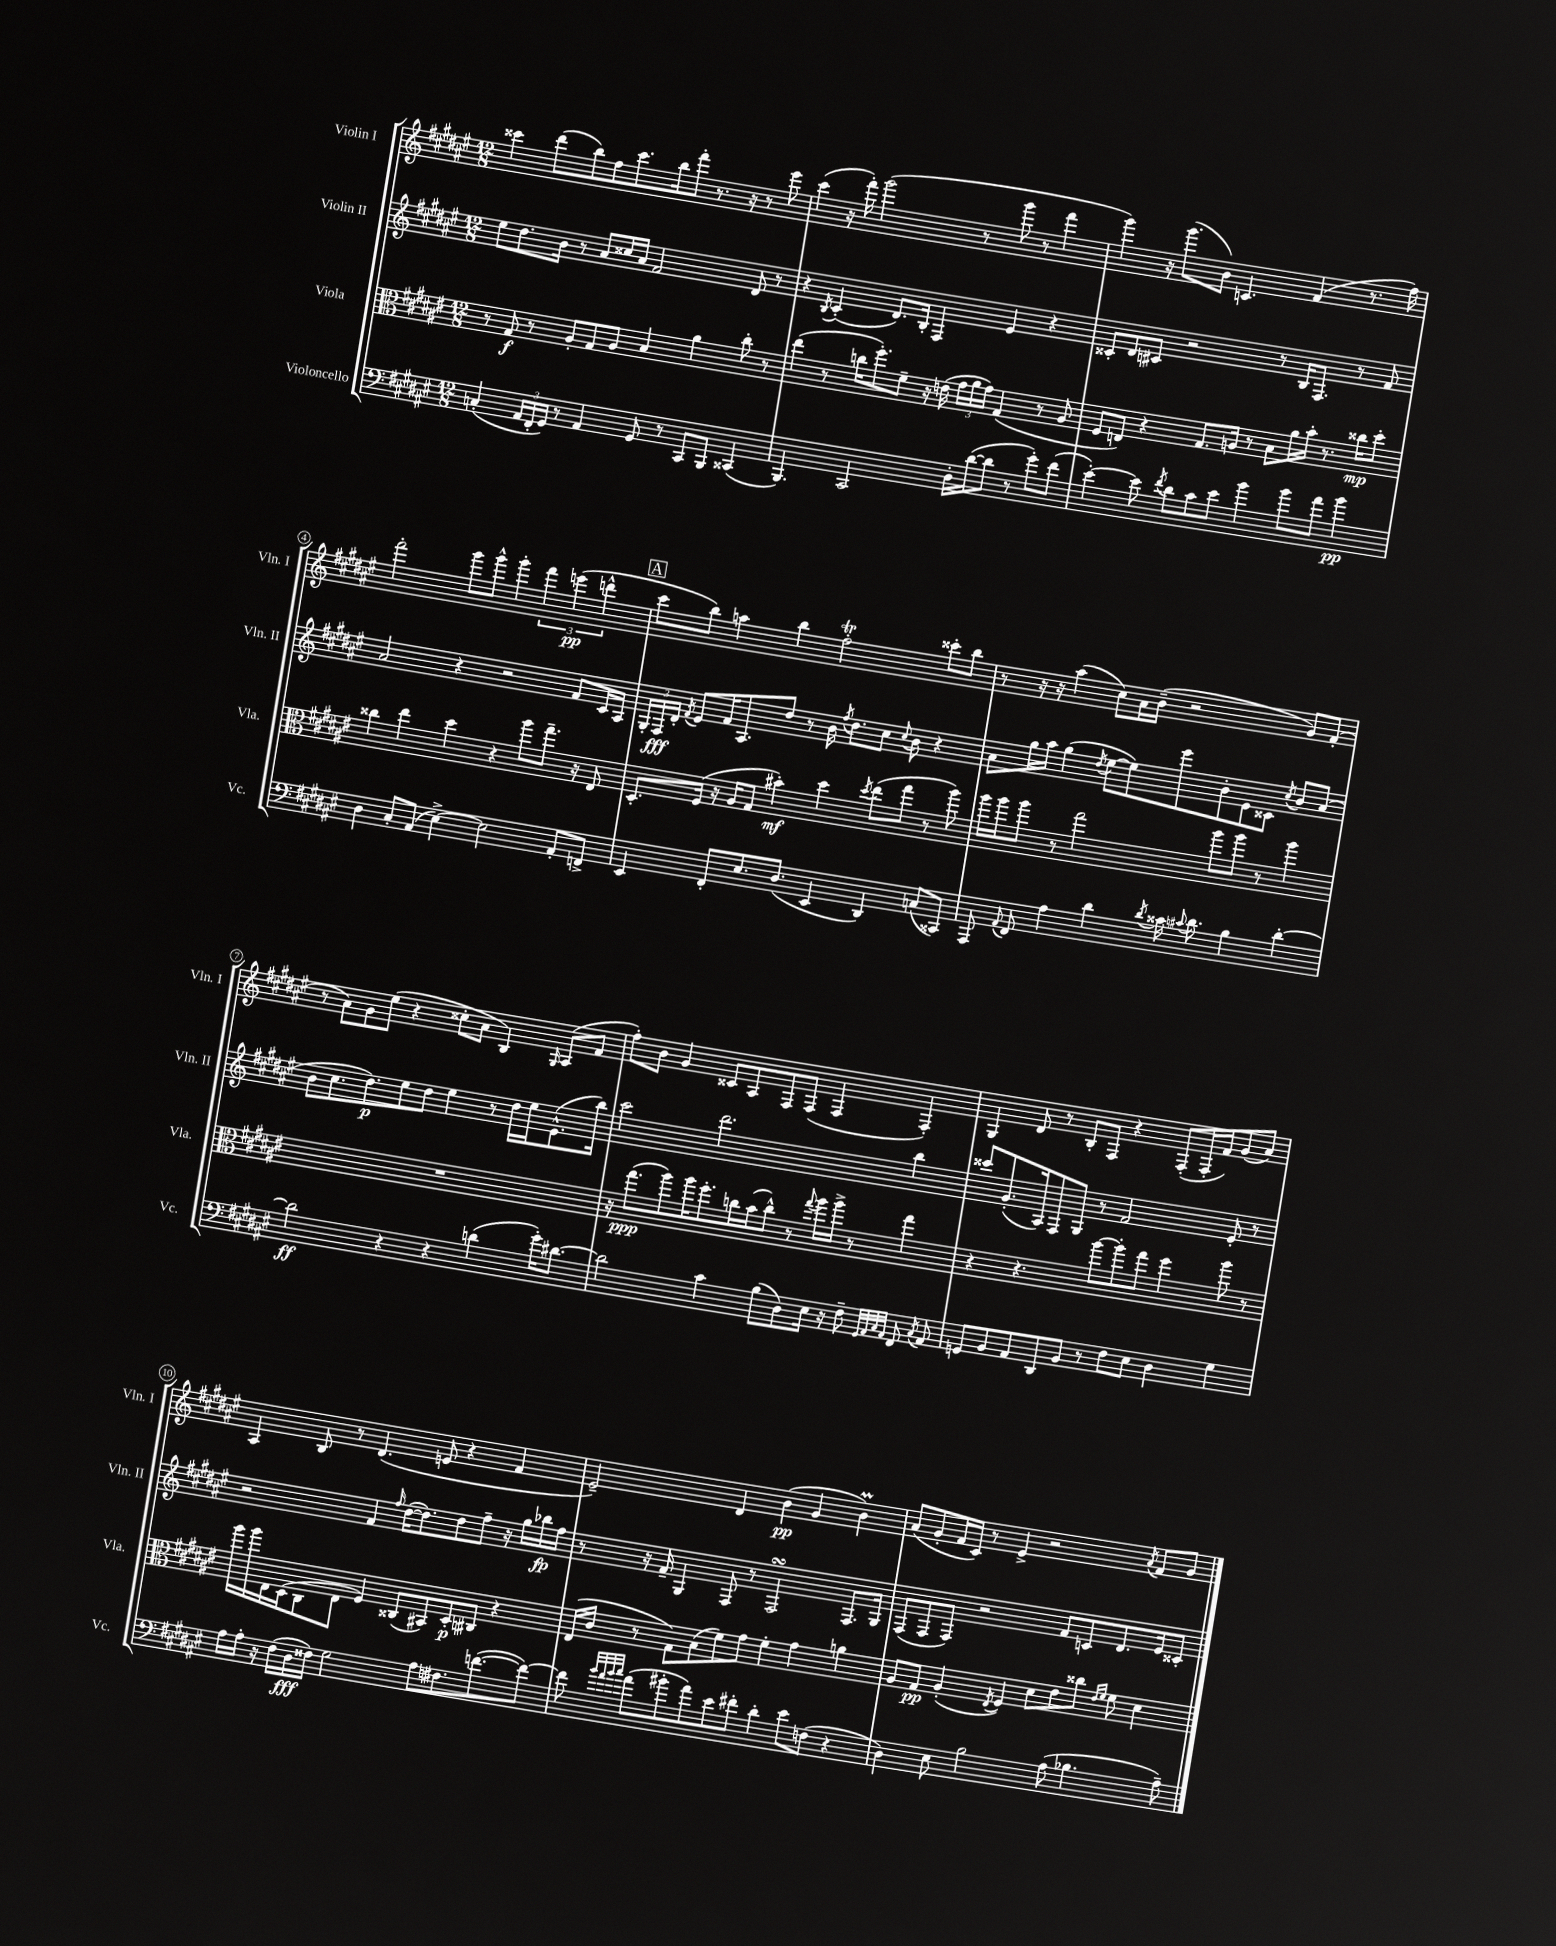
<<
\new StaffGroup <<
\new Staff = "s0" \with { instrumentName = "Violin I" shortInstrumentName = "Vln. I" } {
    \clef treble \key fis \major \numericTimeSignature \time 12/8
    \autoBeamOff cisis'''4 dis'''8[( b''8) fis''8 cisis'''8. b''16 fis'''8]-. r8. r16 r8 eis'''8 |
    cis'''4( r16 fis'''16-.) gis'''2( r8 gis'''8 r8 fis'''4 |
    gis'''4) r16 gis'''8.[( b'8]) c'4. fis'4( r8. fis''16) |
    fis'''2-. gis'''8[ gis'''8]-^ gis'''4-. \tuplet 3/2 { fis'''4 e'''4\pp( d'''4-^ } |
    \mark \markup { \box "A" } cis'''8[ b''8]) a''4 b''4 fis''2-.\trill cisis'''8[-. b''8] |
    r8 r16 r16 ais''4( cis''8[) ais'16 b'16]--( r2 gis'8[) fis'8]-.( |
    r8 ais'8[) gis'8 eis''8]( r4 cisis''8[-. ais'8] b4) \grace { gis16 } ais8[( fis'8] |
    fis''8[-.) b'8] gis'4 cisis'8[ ais8 fis8 fis8]( fis4 fis4-.) |
    gis4 dis'8 r8 b8[-. fis8] r4 fis8[-.( fis16-. fis'16) gis'8( ais'8]) |
    ais4 b8 r8 dis'4.( e'8 r4 fis'4 |
    eis'2--) dis'4 b'4\pp( gis'4 b'4\prall) |
    ais'8[( gis'8-. fis'16 cis'16]) r8 eis'4-> r2 \acciaccatura { ais'8 } fis'8[ gis'8] \bar "|." |
}
\new Staff = "s1" \with { instrumentName = "Violin II" shortInstrumentName = "Vln. II" } {
    \clef treble \key fis \major \numericTimeSignature \time 12/8
    \autoBeamOff eis''8[ dis''8. b'16] r8 ais'8[ cisis''16 ais'16] fis'2 dis'8 r8 |
    r4 \acciaccatura { b8 } cis'4-.( dis'8.[) b16]-. fis4 eis'4 r4 |
    cisis'8[-. dis'8 cis'8] r2 r8 b16[ fis8.] r8 fis'8 |
    ais'2 r4 r2 fis'8[ cis'16 ais16] |
    \mark \markup { \box "A" } \tuplet 3/2 { gis16[-. fis16\fff dis'16]-. } \acciaccatura { fis'8 } eis'8[ fis'16 ais8. dis''8] r8 b'16 \acciaccatura { fis''8 } dis''8.[ cis''8] \appoggiatura { cis''8 } b'8 r4 |
    ais'8[ gis''16 ais''16] gis''4( \acciaccatura { dis''8 } eis''8[~ eis''8) eis'''8 b'8-. eis'8 cisis'8] \acciaccatura { cis''8 } b'8[ ais'8]( |
    b'8[ cis''8. dis''8.\p) eis''8 dis''8] eis''4 r8 dis''16[ eis''16 eis'8.-^( b''16]) |
    cis'''2 dis'''2. b''4 |
    cisis'''8[ gis'8.-.( ais16) fis8 gis8] r8 fis'2 eis'8-. r8 |
    r2 fis'4 \grace { fis''16 } dis''16[~( dis''8.) dis''8 fis''8]-- r16 gis''16[ bes''16\fp fis''16] |
    r8 r16 fis'16-- gis4 fis8 r8 fis2\turn fis8.[ gis16] |
    fis8[( fis8 fis8]) r2 fis'8[ c'8 dis'8. eis'16 cisis'8]-. \bar "|." |
}
\new Staff = "s2" \with { instrumentName = "Viola" shortInstrumentName = "Vla." } {
    \clef alto \key fis \major \numericTimeSignature \time 12/8
    \autoBeamOff r8 gis8\f r8 ais8[-. gis8 ais8] b4 ais'4 cis''8-. r8 |
    eis''4( r8 c''16[ fis''8.-.) fis'8]-- r16 e'16( \tuplet 3/2 { gis'16[ ais'16 gis'16]) } gis4( r8 ais8 |
    fis8[ e8]) r4 gis8.[ a16] r8 b8[ ais'16 b'16]-. r8. cisis''16[\mp dis''8]-. |
    cisis''4 eis''4 dis''4 r4 ais''8[ gis''8.]-- r16 eis8 |
    \mark \markup { \box "A" } dis8.[-. fis16]( r16 ais16[ gis8] bis'4-.\mf) dis''4 \acciaccatura { dis''8 } eis''8[( gis''8] r8 ais''8) |
    ais''16[ ais''16 ais''8] r8 gis''2 ais''8[ ais''8] r8 ais''4 |
    R1. |
    r16 gis''8.[\ppp( ais''8) ais''16 fis''8.-. c''16 b'16( c''8]-^) r8 \appoggiatura { gis''8 } ais''16[ ais''16]-> r8 gis''4 |
    r4 r4. ais''8[~ ais''8-. gis''8] fis''4 ais''8 r8 |
    ais''16[ ais''16 eis16 dis16( cis8 eis8] fis4) cisis8[( bis,8) dis8-.\p cis8] r4 |
    eis16[( cis'16] r8 gis8[) b8( fis'8) gis'8] fis'4-. gis'4 a'4 |
    ais8[ gis8]\pp ais4-.( \acciaccatura { eis8 } fis4) dis'8[ eis'8 cisis''8] \grace { eis'16[ fis'16] } fis'8 dis'4 \bar "|." |
}
\new Staff = "s3" \with { instrumentName = "Violoncello" shortInstrumentName = "Vc." } {
    \clef bass \key fis \major \numericTimeSignature \time 12/8
    \autoBeamOff c4-.( \tuplet 3/2 { ais,16[ fis,16-. gis,16]) } r8 ais,4 gis,8 r8 cis,8[ b,,8] cisis,4( |
    b,,4.) cis,2 dis16[-. dis'16~( dis'8] r8 gis'8[-.) fis'8]( |
    eis'4~-.) eis'8 \acciaccatura { fis'8 } dis'8[ cis'8 eis'8] b'4 b'8[ ais'8] b'4\pp |
    dis4 cis8[-. ais,8]( eis4~->) eis2 ais,8[-. f,8]-> |
    \mark \markup { \box "A" } eis,4 fis,8[-. eis8. dis8.]( eis,4 dis,4) c8[( cisis,8]) |
    ais,,8 \appoggiatura { ais,8 } fis,8 ais4 dis'4 \acciaccatura { dis'8 } cisis'16 \appoggiatura { cis'8 } dis'8. b4 dis'4~-. |
    dis'2\ff r4 r4 d'4( gis'16[-.) dis'8.]~ |
    dis'2 cis'4 b8[( dis8) eis16] r16 fis8-- \grace { gis,32[ ais,32 cis32 ais,32] } fis,8 \acciaccatura { cis8 } ais,8 |
    g,8[ b,8 ais,8 dis,8 b,8] r8 fis8[ eis8] dis4 gis4 |
    ais16[ ais16]-. r16 fis16[( dis16\fff fisis16]) gis2 ais8[ fis8. f'8.~( f'8]~) |
    f'8 \grace { b'32[ ais'32 b'32 cis''32] } ais'8[( bis'8-. ais'8) eis'8 fis'8]-. dis'4-. eis'8[ f8]( r4 |
    dis4) eis8 b2 ais8( bes4. ais8--) \bar "|." |
}
>>
>>
\layout { \context { \Score \override BarNumber.stencil = #(make-stencil-circler 0.1 0.3 ly:text-interface::print) } }
